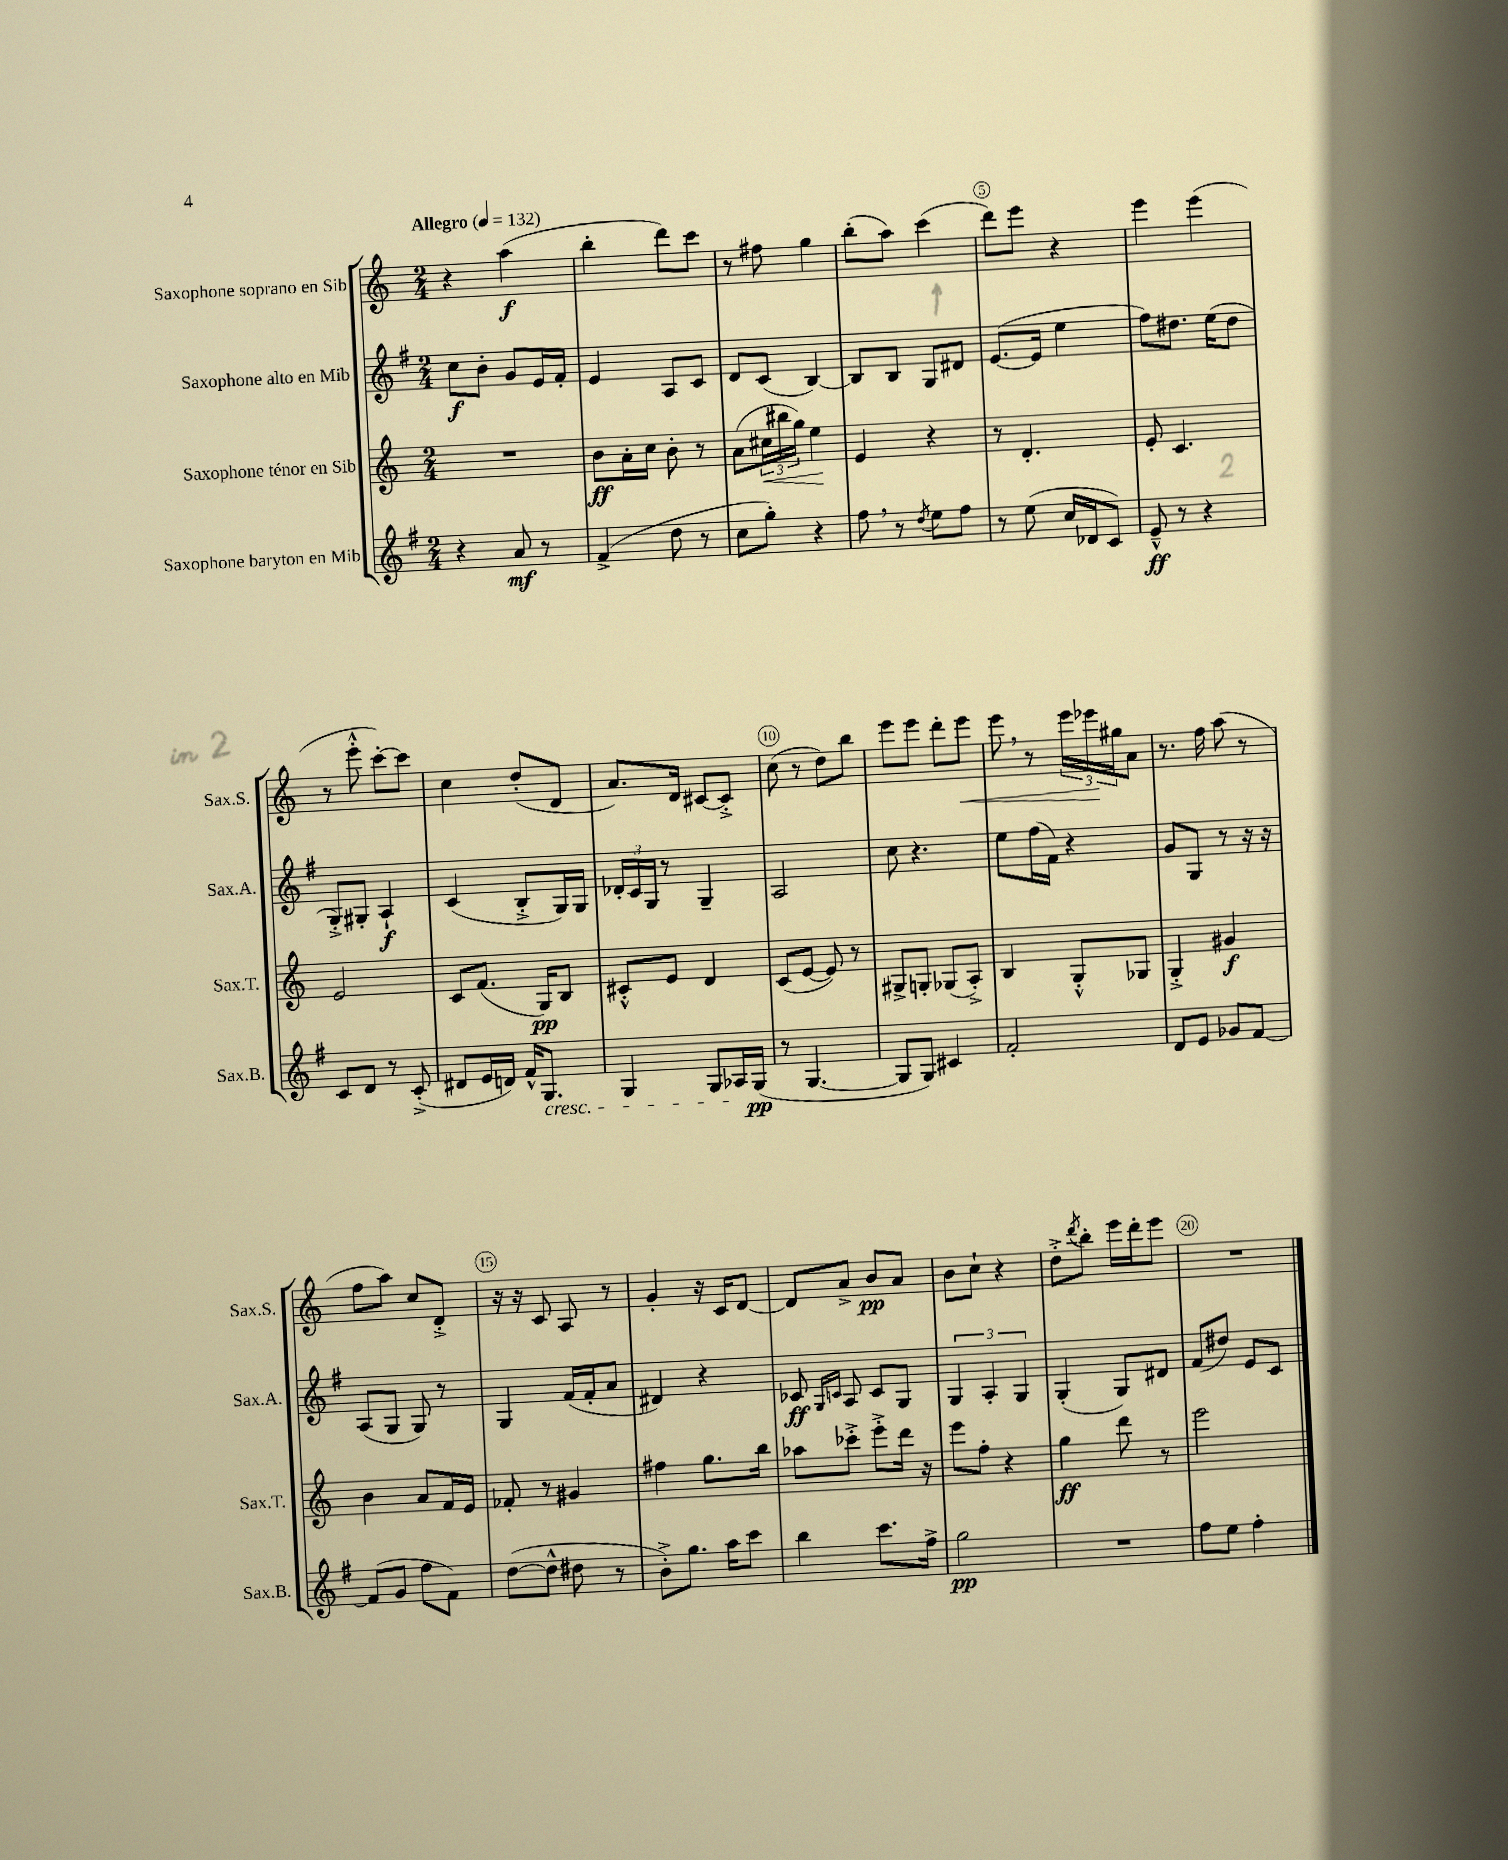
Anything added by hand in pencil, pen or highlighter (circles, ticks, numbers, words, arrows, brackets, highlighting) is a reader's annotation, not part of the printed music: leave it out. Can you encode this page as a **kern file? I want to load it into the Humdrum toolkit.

**kern	**kern	**kern	**kern
*staff4	*staff3	*staff2	*staff1
*clefG2	*clefG2	*clefG2	*clefG2
*k[f#]	*k[]	*k[f#]	*k[]
*M2/4	*M2/4	*M2/4	*M2/4
*MM132	*MM132	*MM132	*MM132
4r	2r	8cc	4r
.	.	8b'	.
8a	.	8g	(4aa
8r	.	16e	.
.	.	16f#'	.
=	=	=	=
(4f#^	8b	4e	4bb'
.	16a'	.	.
.	16cc	.	.
8dd	8b'	8A	8ddd)
8r	8r	8c	8ccc
=	=	=	=
8cc	(8a	8d	8r
8gg')	24cc#	(8c	8ff#
.	24bb#	.	.
.	24gg)	.	.
4r	4ee	[4B)	4gg
=	=	=	=
8ff#	4e	8B]	(8bb'
8r	.	8B	8aa)
8qdd	.	.	.
8ee	4r	8G	(4ccc
8ff#	.	8d#	.
=	=	=	=
8r	8r	([8.e	8ddd)
(8ee	4.d'	.	8eee
.	.	16e]	.
16cc	.	4ee	4r
16d-	.	.	.
8c)	.	.	.
=	=	=	=
8e~^^	8e'	8ff#)	4eee
8r	4.c	8.dd#	.
4r	.	.	(4eee
.	.	(16ee	.
.	.	8dd#	.
=	=	=	=
8c	2e	8G'^)	8r
8d	.	8G#'	8eee'^^
8r	.	4A`	[8ccc')
(8c'^	.	.	8ccc]
=	=	=	=
8d#	8c	(4c	4cc
16e	(8.f	.	.
16d)	.	.	.
16f#^^	.	8B'^	(8dd'
8.G	16G)	.	.
.	8B	16G)	8d
.	.	16G	.
=	=	=	=
4G	8c#'^^	24d-'	8.a)
.	.	24c	.
.	.	24G	.
.	8e	8r	.
.	.	.	16d
8G	4d	4G~	[8c#
16A-	.	.	8c#'^]
(16G	.	.	.
=	=	=	=
8r	(8c	2A	(8cc
[4.G	[8e	.	8r
.	8e])	.	8dd)
.	8r	.	8bb
=	=	=	=
8G]	8G#^	8cc	8eee
8G)	8G'	4.r	8eee
4c#	(8G-	.	8ddd'
.	8A'^)	.	8eee
=	=	=	=
2f#'	4B	8ee	8eee
.	.	(16ff#	8r
.	.	16f#)	.
.	8G'^^	4r	24eee
.	.	.	24eee-
.	.	.	24gg#
.	8G-	.	8a
=	=	=	=
8d	4G'^	8g	8.r
8e	.	8G	.
.	.	.	16ff
8g-	4g#	8r	(8aa
[8f#	.	16r	8r
.	.	16r	.
=	=	=	=
(8f#]	4b	(8A	8ff
8g	.	8G	8aa)
8ff#	8a	8G)	8cc
8f#)	16f	8r	8d'^
.	16e	.	.
=	=	=	=
([8dd	8f-'	4G	16r
.	.	.	16r
8dd^^]	8r	.	8c
8dd#	4g#	(16f#	8A
.	.	16f#'	.
8r	.	8a	8r
=	=	=	=
8b'^)	4ff#	4d#)	4g'
8.gg	.	.	.
.	8.gg	4r	16r
16aa	.	.	16c
8ccc	.	.	[8d
.	16bb	.	.
=	=	=	=
4bb	8aa-	8c-	8d]
.	.	16qqG	.
.	.	16qqc	.
.	8ccc-'^	8A	8a^
8.ccc	8eee'^	8c	8b
.	16ddd	8G	8a
16ff#^	16r	.	.
=	=	=	=
2gg	8eee	6G	8b
.	8ff'	.	8cc`
.	.	6A'	.
.	4r	.	4r
.	.	6G	.
=	=	=	=
2r	4gg	(4G'	8dd'^
.	.	.	8qddd
.	.	.	8bb'
.	8ddd	8G)	16eee
.	.	.	16ddd'
.	8r	8d#	8eee
=	=	=	=
8ff#	2eee	(8f#	2r
8ee	.	8dd#)	.
4ff#'	.	8e	.
.	.	8c	.
==	==	==	==
*-	*-	*-	*-
